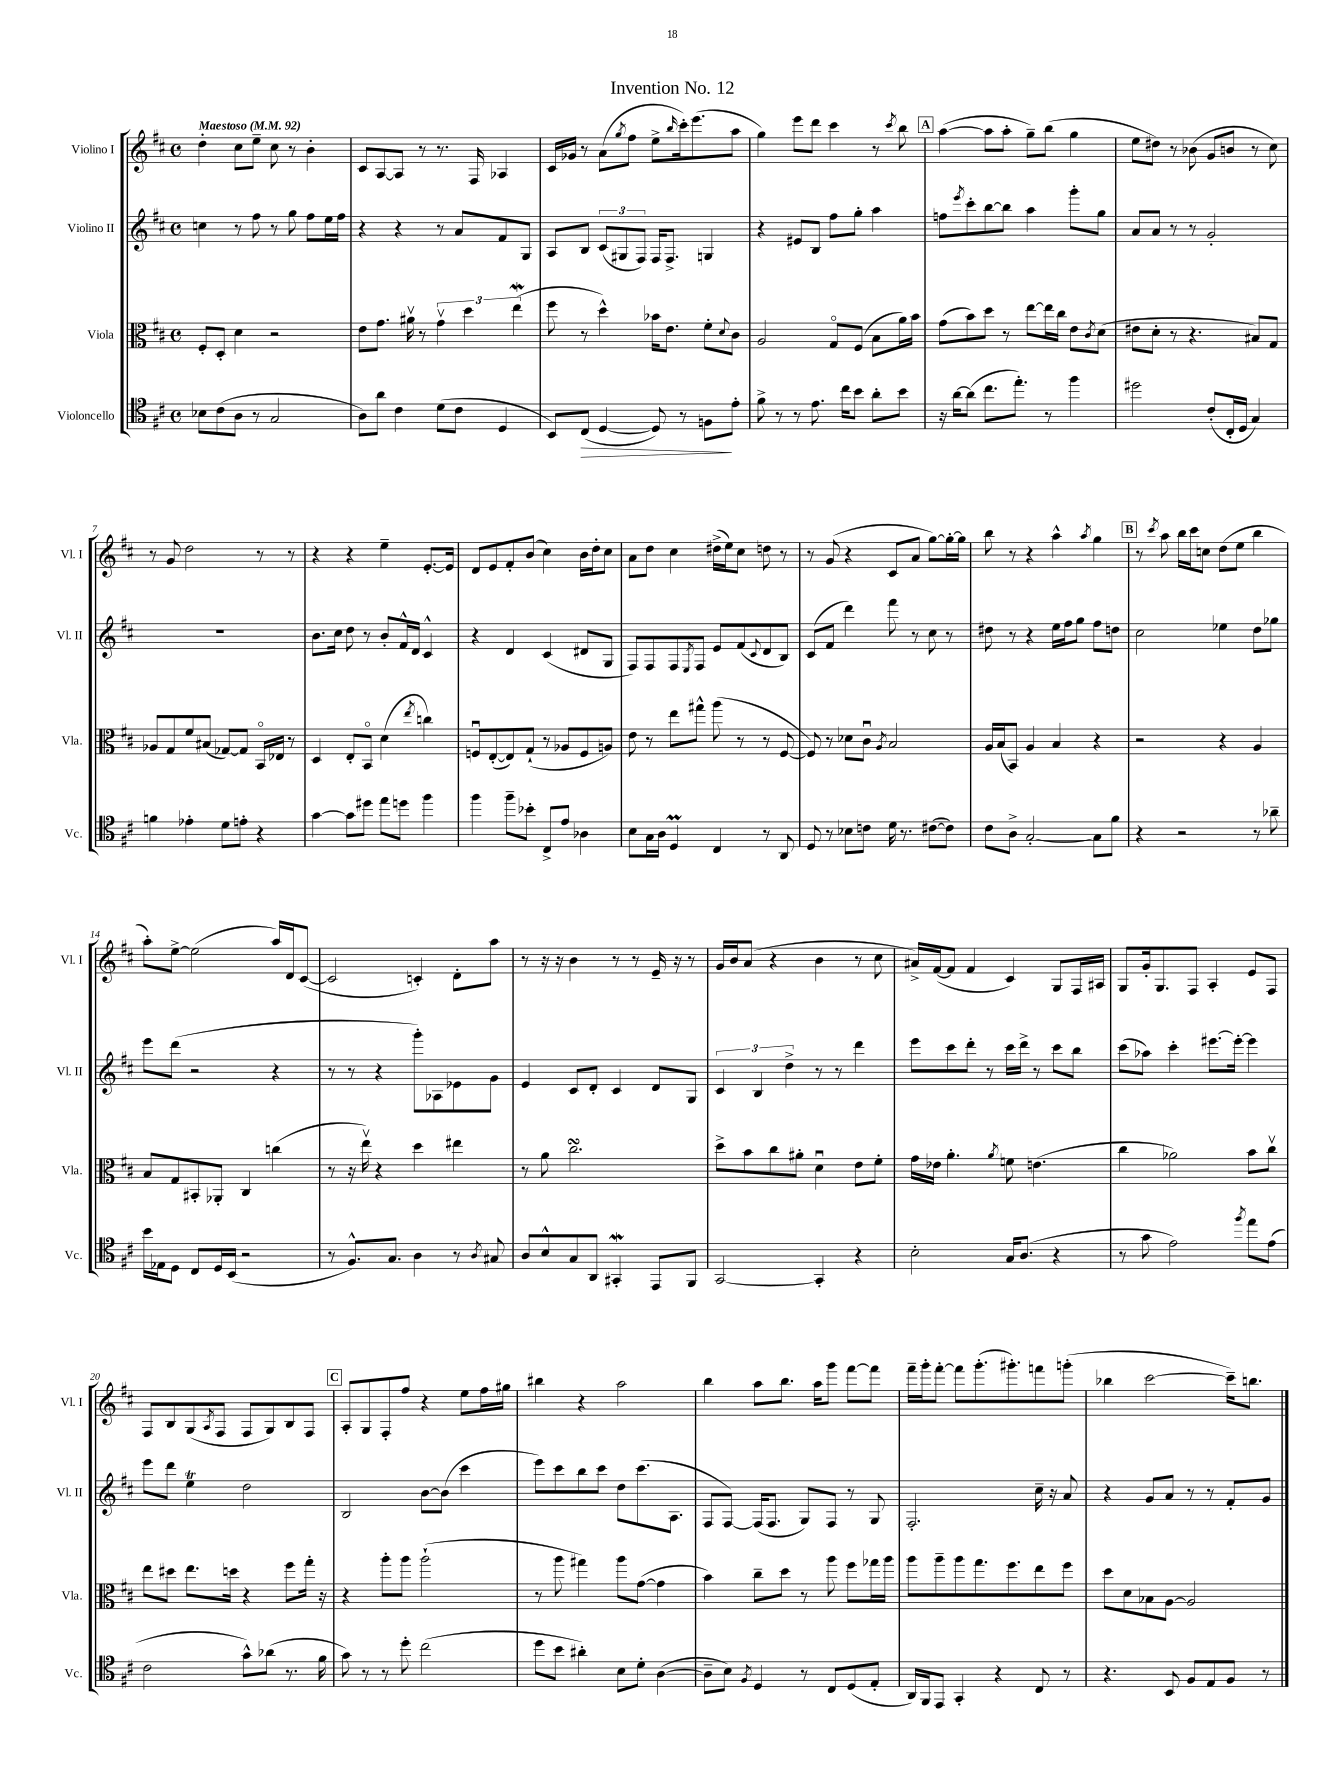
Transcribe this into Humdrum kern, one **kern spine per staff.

**kern	**dynam	**kern	**kern	**kern
*part4	*part4	*part3	*part2	*part1
*staff4	*staff4	*staff3	*staff2	*staff1
*I"Violoncello	*	*I"Viola	*I"Violino II	*I"Violino I
*I'Vc.	*	*I'Vla.	*I'Vl. II	*I'Vl. I
*clefC4	*	*clefC3	*clefG2	*clefG2
*k[f#c#]	*	*k[f#c#]	*k[f#c#]	*k[f#c#]
*M4/4	*	*M4/4	*M4/4	*M4/4
*met(c)	*	*met(c)	*met(c)	*met(c)
*MM92	*	*MM92	*MM92	*MM92
=1	=1	=1	=1	=1
!	!	!	!	!LO:TX:a:B:t=Maestoso
8B-X\L	.	8F#'/L	4ccn\	4dd'\
(8c#\	.	8D'/J	.	.
8A\J	.	4d\	8r	8cc#\L
8r	.	.	8ff#\	8ee~\J
2G/	.	2r	8r	8cc#\
.	.	.	8gg\	8r
.	.	.	8ff#\L	4b'\
.	.	.	16ee\L	.
.	.	.	16ff#\JJ	.
=2	=2	=2	=2	=2
8A\L)	.	8e\L	4r	8c#/L
8a\J	.	8.g\J	.	[8A/
4c#\	.	.	4r	8A/J]
.	.	16a#Xv\	.	.
.	.	8r	.	8r
(8d\L	.	6gv\	8r	8.r
8c#\J	.	.	8a/L	.
.	.	6dd\	.	.
.	.	.	.	16F#/
4D/	.	.	8f#/	4A-X/
.	.	(6eeW\	.	.
.	.	.	8G/J	.
=3	=3	=3	=3	=3
8BB/L)	.	8ff#\	8A/L	16c#/LL
.	.	.	.	16g-X/JJ
!	!LO:HP:b	!	!	!
(8C#/J	>	8r	8B/J	8r
[4D/	.	4dd^^\)	(12c#/L	(8a\L
.	.	.	12G#X/	.
.	.	.	.	8qgg/
.	.	.	.	8ff#\J
.	.	.	12F#/J)	.
8D/])	.	16b-X\KL	16F#/KL	8ee^\L
.	.	8.e\J	8.F#^/J	.
.	.	.	.	16qqbb/
8r	.	.	.	16ccc#'\k)
.	.	.	.	(8.eee\
8Fn\L	.	8f#'\L	4Gn/	.
.	.	8qqd/	.	.
8e'\J	]	8c#\J	.	8aa\J
=4	=4	=4	=4	=4
8f#^\	.	2A/	4r	4gg\)
8r	.	.	.	.
8r	.	.	8e#X/L	8eee\L
8.e\	.	.	8B/J	8ddd\J
.	.	8G/L	8ff#\L	4ccc#\
16cc#\KL	.	.	.	.
8b\J	.	(8F#/J	8gg'\J	.
8a'\L	.	8B\L	4aa\	8r
.	.	.	.	8qccc#/
8b\J	.	16a\L)	.	8bb\
.	.	16b\JJ	.	.
!!LO:REH:place=s1:t=A
=5	=5	=5	=5	=5
16r	.	(8g\L	8ffn\L	([4aa\
[16a\KL	.	.	.	.
.	.	.	8qeee/	.
(8a\J]	.	8b\)	8ccc#'\	.
8.cc#\L	.	8dd\J	[8bb\	8aa\L]
.	.	8r	8bb\J]	8aa'\J
8.ee'\J)	.	.	.	.
.	.	[8ee\L	4aa\	8gg~\L)
8r	.	16ee\L]	.	(8bb\J
.	.	16cc#\JJ	.	.
4ff#\	.	8e\L	8ggg'\L	4gg\
.	.	8qc#/	.	.
.	.	(8d\J	8gg\J	.
=6	=6	=6	=6	=6
2dd#X\	.	8e#X\L	8a/L	8ee\L
.	.	8d'\J	8a/J	8dd#X\J)
.	.	8r	8r	8r
.	.	4.r	8r	(8b-X\
(8c#'/L	.	.	2g'/	8g/L
16C#'/L	.	.	.	8bn/J
16D/JJ	.	.	.	.
4G/)	.	8B#X/L)	.	8r
.	.	8G/J	.	8cc#\)
!!LO:LB:g=z
=7	=7	=7	=7	=7
4fn\	.	8A-X/L	1r	8r
.	.	8G/	.	8g/
4e-X'\	.	8f#/	.	2dd\
.	.	(8B#X/J	.	.
8d\L	.	[8G-X/L)	.	.
8en'\J	.	8G-/J]	.	.
4r	.	16BB/LL	.	8r
.	.	16E-X/JJ	.	.
.	.	8r	.	8r
=8	=8	=8	=8	=8
[4g\	.	4D/	8.b\L	4r
.	.	.	16cc#\Jk	.
8g\L]	.	8E'/L	8dd\	4r
8dd#X\J	.	8BB/J	8r	.
8ee\L	.	(4d\	8b'/L	4ee~\
8ddn\J	.	.	16f#^^/L	.
.	.	.	16d/JJ	.
.	.	8qee/	.	.
4ff#\	.	4ccn\)	4c#^^/	[8.e'/L
.	.	.	.	16e/Jk]
=9	=9	=9	=9	=9
4ff#\	.	8Fnu/L	4r	8d/L
.	.	([8E'/	.	8e/
8ff#~\L	.	8E/])	4d/	8f#'/
8b-X'\J	.	(8G`/J	.	(8b/J
8C#^/L	.	8r	(4c#/	4cc#\)
8e/J	.	8A-X/L	.	.
4A-X\	.	8F/	8d#X/L	16b\LL
.	.	.	.	16dd'\J
.	.	8An/J)	8G/J	8cc#\J
=10	=10	=10	=10	=10
8B\L	.	8e\	8F#/L)	8a\L
16G\L	.	8r	8F#/	8dd\J
16A\JJ	.	.	.	.
4DM/	.	8ee\L	8F#/	4cc#\
.	.	.	8qE/	.
.	.	8gg#X^^\J	8F#/J	.
4C#/	.	(8aa\	8e/L	(16dd#X^\LL
.	.	.	.	16ee\J)
.	.	8r	(8f#/	8cc#\J
.	.	.	8qqc#/	.
8r	.	8r	8d/	8ddn\
8AA/	.	[8F#/	8B/J)	8r
=11	=11	=11	=11	=11
8D/	.	8F#/])	(8c#/L	8r
8r	.	8r	8f#/J	(8g/
8B-X\L	.	8d-X\L	4ddd\)	4r
8cn\J	.	8c#u\J	.	.
.	.	8qA/	.	.
16d\	.	2B/	8fff#\	8c#/L
8.r	.	.	.	.
.	.	.	8r	8a/J
([8c#X\L	.	.	8cc#\	[8gg\L)
8c#\J])	.	.	8r	16gg'\L_
.	.	.	.	16gg\JJ]
=12	=12	=12	=12	=12
8c#\L	.	16A/LL	8dd#X\	8bb\
.	.	(16B/J	.	.
8A^\J	.	8BB/J)	8r	8r
[2G'/	.	4A/	4r	4r
.	.	4B/	16ee\LL	4aa^^\
.	.	.	16ff#\J	.
.	.	.	8gg\J	.
.	.	.	.	8qaa/
8G\L]	.	4r	8ff#\L	4gg\
8f#\J	.	.	8ddn\J	.
!!LO:REH:place=s1:t=B
=13	=13	=13	=13	=13
4r	.	2r	2cc#\	8r
.	.	.	.	8qccc#/
.	.	.	.	8aa\
2r	.	.	.	16bb\LL
.	.	.	.	16ccc#\J
.	.	.	.	8ccn\J
.	.	4r	4ee-X\	(8dd\L
.	.	.	.	8ee\J
8r	.	4A/	8dd\L	4bb\
8a-X~\	.	.	8gg-X\J	.
!!LO:LB:g=z
=14	=14	=14	=14	=14
16b\LL	.	8B/L	8eee\L	8aa'\L)
16E-X\J	.	.	.	.
8D\J	.	8G/	(8ddd\J	[8ee^\J
8C#/L	.	8BB#X'/	2r	(2ee\]
16D/L	.	8AA-X'/J	.	.
(16BB/JJ	.	.	.	.
2r	.	4C#/	.	.
.	.	(4ccn\	4r	16aa/LL)
.	.	.	.	16d/J
.	.	.	.	([8c#/J
=15	=15	=15	=15	=15
8r	.	8r	8r	2c#/]
8.F#^^/L)	.	16r	8r	.
.	.	16eev\)	.	.
.	.	4r	4r	.
8.G/J	.	.	.	.
4A\	.	4dd\	8ggg'\L)	4cn'/)
.	.	.	8A-X\	.
8r	.	4ee#X\	8e-X\	8d'\L
8qA/	.	.	.	.
8G#X/	.	.	8g\J	8aa\J
=16	=16	=16	=16	=16
8A/L	.	8r	4e/	8r
8B^^/	.	8a\	.	16r
.	.	.	.	16r
8G/	.	2.cc#sSsS\	8c#/L	4b\
8AA/J	.	.	8d'/J	.
4GG#XW'/	.	.	4c#/	8r
.	.	.	.	8r
8EE/L	.	.	8d/L	16e~/
.	.	.	.	16r
8FF#/J	.	.	8G/J	8r
=17	=17	=17	=17	=17
[2GG/	.	8dd^\L	6c#/	16g/LL
.	.	.	.	16b/J
.	.	8b\	.	(8a/J
.	.	.	6B/	.
.	.	8cc#\	.	4r
.	.	.	6dd^\	.
.	.	8a#X'\J	.	.
4GG'/]	.	4du\	8r	4b\
.	.	.	8r	.
4r	.	8e\L	4ddd\	8r
.	.	8f#'\J	.	8cc#\
=18	=18	=18	=18	=18
2B'\	.	16g\LL	8eee\L	16a#X^/LL)
.	.	16e-X\JJ	.	([16f#/J
.	.	4.a'\	8ccc#\	8f#/J]
.	.	.	8ddd'\J	4f#/
.	.	.	8r	.
.	.	8qa/	.	.
16G/KL	.	8fn\	16ccc#\LL	4c#/)
(8.A/J	.	.	16ddd^\JJ	.
.	.	(4.en\	8r	.
4r	.	.	8ccc#\L	8G/L
.	.	.	8bb\J	16F#/L
.	.	.	.	16A#X/JJ
=19	=19	=19	=19	=19
8r	.	4cc#\	(8ccc#\L	8G/L
8g\	.	.	8aa-X\J)	16g'/k
.	.	.	.	8.G/
2e\)	.	2a-X\)	4ccc#'\	.
.	.	.	.	8F#/J
.	.	.	[8.eee#X\L	4A'/
.	.	.	16eee#'\Jk_	.
8qff#/	.	.	.	.
8ee\L	.	8b\L	4eee#\]	8e/L
(8e\J	.	8cc#v\J	.	8F#/J
!!LO:LB:g=z
=20	=20	=20	=20	=20
2c#\	.	8ee\L	8eee\L	8F#/L
.	.	8dd#X\J	8ddd\J	8B/
.	.	8.ee\L	4eeT\	(8G/
.	.	.	.	8qA/
.	.	.	.	8F#/J
.	.	16ddn\Jk	.	.
8g^^\L)	.	4r	2dd\	8F#/L
(8a-X\J	.	.	.	8G/)
8.r	.	8ff#\L	.	8B/
.	.	16gg'\Jk	.	8F#/J
16f#\	.	16r	.	.
!!LO:REH:place=s1:t=C
=21	=21	=21	=21	=21
8g\)	.	4r	2B/	8A'/L
8r	.	.	.	8G/
8r	.	8aa'\L	.	8F#'/
8dd'\	.	8aa\J	.	8ff#/J
(2cc#\	.	(2aa`\	[8b\L	4r
.	.	.	(8b\J]	.
.	.	.	4ccc#\	8ee\L
.	.	.	.	16ff#\L
.	.	.	.	16gg#X\JJ
=22	=22	=22	=22	=22
8dd\L	.	8r	8eee\L)	4bb#X\
8b\J	.	8aa\	8ccc#\	.
4a#X'\)	.	4gg#X\)	8bb\	4r
.	.	.	8ccc#\J	.
8B\L	.	8aa\L	8dd\L	2aa\
8d'\J	.	([8g\J	(8.ccc#\	.
([4A\	.	4g\]	.	.
.	.	.	8.A\J	.
=23	=23	=23	=23	=23
8A~\L]	.	4b\)	8F#/L	4bb\
8B\J)	.	.	[8F#/J)	.
8qF#/	.	.	.	.
4D/	.	8cc#~\L	(16F#/KL]	8aa\L
.	.	.	8.F#/J	.
.	.	8dd\J	.	8.bb\J
8r	.	8r	8G/L)	.
.	.	.	.	16aa\KL
8C#/L	.	8aa\	8F#/J	8ggg\J
(8D/	.	8ff#\L	8r	[8fff#\L
8E'/J	.	16gg-X\L	8G/	8fff#\J]
.	.	16aa\JJ	.	.
=24	=24	=24	=24	=24
16AA/LL)	.	8aa\L	2.F#'/	16fff#~\LL
16FF#/J	.	.	.	16ggg'\J
8EE/J	.	8aa~\	.	[8fff#'\J
4GG'/	.	8aa\	.	8fff#\L]
.	.	8.gg\	.	(8.ggg'\
4r	.	.	.	.
.	.	8.ff#\	.	8.ggg#X'\)
8C#/	.	8ee\	16cc#~\	8fffn\
.	.	.	16r	.
8r	.	8ff#\J	8a/	(8gggn'\J
=25	=25	=25	=25	=25
4.r	.	8dd\L	4r	4bb-X\
.	.	8d\	.	.
.	.	8B-X\	8g/L	[2ccc#\
8BB/	.	[8A\J	8a/J	.
8F#/L	.	2A/]	8r	.
8E/	.	.	8r	.
8F#/J	.	.	8f#'/L	16ccc#~\KL])
.	.	.	.	8.bbn\J
8r	.	.	8g/J	.
==	==	==	==	==
*-	*-	*-	*-	*-
